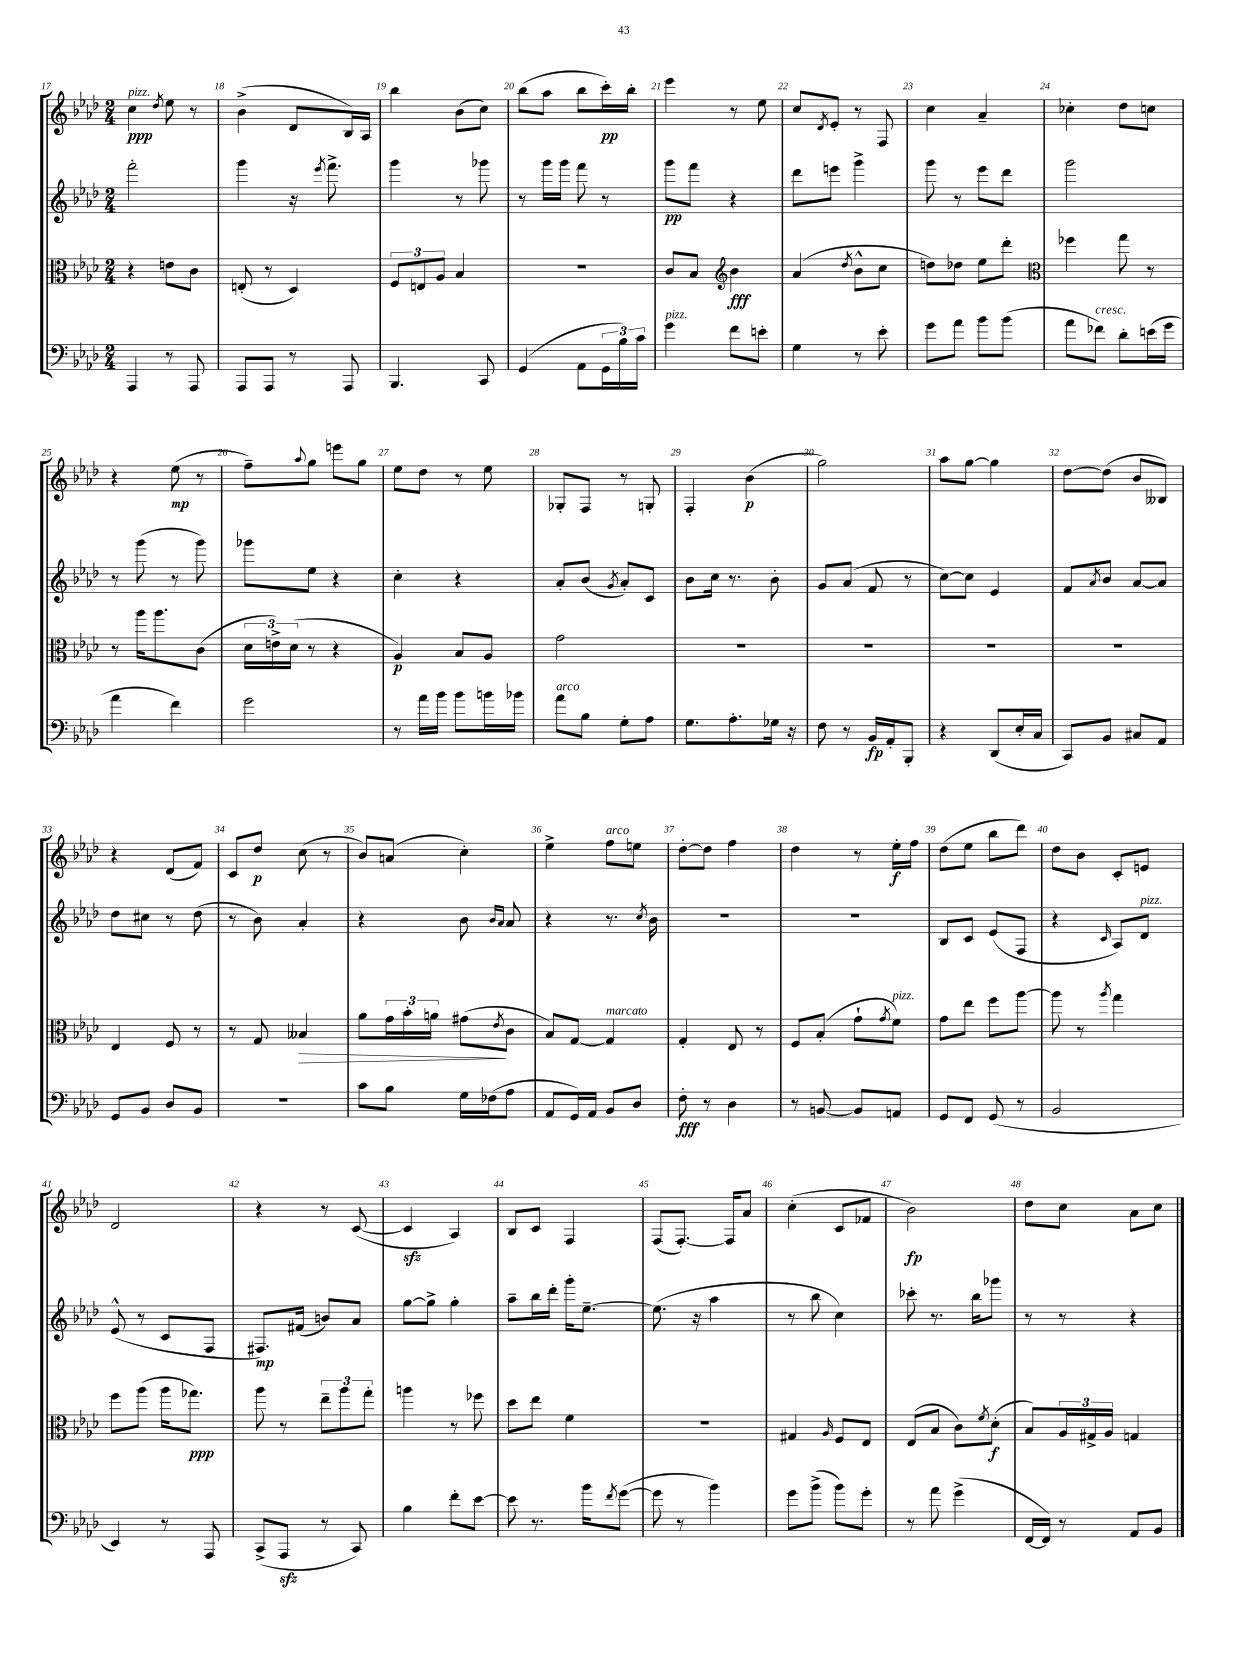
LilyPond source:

<<
\new StaffGroup <<
\new Staff = "s0" {
    \clef treble \key aes \major \numericTimeSignature \time 2/4
    c''4\ppp^\markup { \italic "pizz." } \acciaccatura { des''8 } ees''8 r8 |
    bes'4->( des'8 bes16) aes16 |
    bes''4 bes'8( c''8) |
    bes''8( aes''8 bes''8 c'''16-.\pp) bes''16-. |
    ees'''4 r8 ees''8 |
    c''8 \acciaccatura { des'8 } ees'8-. r8 f8 |
    c''4 aes'4-- |
    ces''4-. des''8 c''8 |
    r4 ees''8\mp( r8 |
    f''8--) \appoggiatura { aes''8 } g''8 e'''8 g''8 |
    ees''8 des''8 r8 ees''8 |
    ges8-. f8 r8 g8-. |
    f4-. bes'4\p( |
    g''2) |
    aes''8 g''8~ g''4 |
    des''8~ des''8( bes'8 beses8) |
    r4 des'8( f'8) |
    c'8 des''8\p c''8( r8 |
    bes'8) a'8( c''4-.) |
    ees''4-> f''8^\markup { \italic "arco" } e''8 |
    des''8~-. des''8 f''4 |
    des''4 r8 ees''16-.\f f''16 |
    des''8( ees''8 bes''8 des'''8) |
    des''8 bes'8 c'8-. e'8 |
    des'2 |
    r4 r8 c'8~( |
    c'4\sfz aes4) |
    bes8 c'8 f4 |
    f8( f8.~-.) f16 aes'8 |
    c''4-.( c'8 fes'8 |
    bes'2\fp) |
    des''8 c''8 aes'8 c''8 \bar "|." |
}
\new Staff = "s1" {
    \clef treble \key aes \major \numericTimeSignature \time 2/4
    f'''2-. |
    g'''4 r16 \acciaccatura { ees'''8 } f'''8.-> |
    g'''4 r8 ges'''8 |
    r8 g'''16 g'''16 f'''8 r8 |
    g'''8\pp f'''8 r4 |
    des'''8 e'''8 g'''4-> |
    g'''8 r8 ees'''8 des'''8 |
    g'''2 |
    r8 g'''8( r8 g'''8) |
    ges'''8 ees''8 r4 |
    c''4-. r4 |
    aes'8-. bes'8( \acciaccatura { g'8 } aes'8-.) c'8 |
    bes'8 c''16 r8. bes'8-. |
    g'8 aes'8( f'8 r8 |
    c''8~) c''8 ees'4 |
    f'8 \acciaccatura { aes'8 } bes'8 aes'8~ aes'8 |
    des''8 cis''8 r8 des''8( |
    r8 bes'8) aes'4-. |
    r4 bes'8 \grace { bes'16 aes'16 } aes'8 |
    r4 r8. \acciaccatura { c''8 } bes'16 |
    R2 |
    R2 |
    bes8 c'8 ees'8( f8 |
    r4 \grace { c'16 } aes8) des'8^\markup { \italic "pizz." } |
    ees'8-^( r8 c'8 f8 |
    fis8.\mp) fis'16( b'8) aes'8 |
    g''8~ g''8-> g''4-. |
    aes''8-- bes''16 des'''16-. g'''16-. ees''8.~-- |
    ees''8.( r16 aes''4 |
    r8 bes''8 c''4) |
    ces'''8-. r8. bes''16 ges'''8 |
    r8 r8 r4 \bar "|." |
}
\new Staff = "s2" {
    \clef alto \key aes \major \numericTimeSignature \time 2/4
    r4 e'8 c'8 |
    e8-.( r8 des4) |
    \tuplet 3/2 { f8 e8 aes8 } bes4 |
    R2 |
    c'8 bes8 \clef treble bes'4\fff |
    aes'4( \acciaccatura { des''8 } bes'8-^ c''8 |
    d''8) des''8 ees''8 des'''8-. |
    \clef alto fes''4 g''8 r8 |
    r8 aes''16 aes''8. c'8( |
    \tuplet 3/2 { des'16 e'16->) des'16( } r8 r4 |
    aes4\p) bes8 aes8 |
    g'2 |
    R2 |
    R2 |
    R2 |
    R2 |
    ees4 f8 r8 |
    r8 g8 beses4\> |
    aes'8 \tuplet 3/2 { g'16 bes'16-. a'16 } gis'8\!( \acciaccatura { ees'8 } c'8 |
    bes8) g8~ g4^\markup { \italic "marcato" } |
    g4-. ees8 r8 |
    f8 bes8-.( g'8-! \acciaccatura { g'8 } f'8^\markup { \italic "pizz." }) |
    g'8 ees''8 f''8 aes''8~ |
    aes''8 r8 \acciaccatura { aes''8 } g''4 |
    f''8 aes''8( aes''16 ges''8.\ppp) |
    aes''8 r8 \tuplet 3/2 { ees''8-- aes''8 g''8-. } |
    a''4 r8 fes''8 |
    des''8 ees''8 f'4 |
    r2 |
    gis4 \grace { aes16 } f8 ees8 |
    ees8( bes8 c'8) \acciaccatura { f'8 } des'8-.\f( |
    bes8) \tuplet 3/2 { aes16 gis16-> aes16 } g4 \bar "|." |
}
\new Staff = "s3" {
    \clef bass \key aes \major \numericTimeSignature \time 2/4
    aes,,4 r8 aes,,8 |
    aes,,8 aes,,8 r8 aes,,8 |
    bes,,4. c,8 |
    g,4( aes,8 \tuplet 3/2 { g,16 bes16) c'16 } |
    g'4^\markup { \italic "pizz." } f'8 e'8-. |
    g4 r8 ees'8-. |
    g'8 aes'8 bes'8 bes'8( |
    aes'8 fes'8^\markup { \italic "cresc." }) des'8-. e'16( g'16 |
    aes'4 f'4) |
    g'2 |
    r8 aes'16 bes'16 bes'8 b'16 bes'16 |
    aes'8^\markup { \italic "arco" } bes8 g8-. aes8 |
    g8. aes8.-. ges16 r16 |
    f8 r8 bes,16\fp aes,16-. bes,,8-. |
    r4 des,8( ees16-. c16 |
    c,8) bes,8 cis8 aes,8 |
    g,8 bes,8 des8 bes,8 |
    R2 |
    c'8 bes8 g16 fes16( aes8 |
    aes,8 g,16) aes,16 bes,8 des8 |
    f8-.\fff r8 des4 |
    r8 b,8~ b,8 a,8 |
    g,8 f,8 g,8( r8 |
    bes,2 |
    ees,4) r8 aes,,8 |
    c,8->( aes,,8\sfz r8 c,8) |
    bes4 f'8-. ees'8~ |
    ees'8 r8. bes'16 \acciaccatura { f'8 } g'8~( |
    g'8 r8 bes'4) |
    g'8 bes'8->( bes'8) g'8-. |
    r8 aes'8 g'4->( |
    f,16~ f,16) r8 aes,8 bes,8 \bar "|." |
}
>>
>>
\layout { \context { \Score currentBarNumber = #17 \override BarNumber.break-visibility = ##(#f #t #t) barNumberVisibility = #all-bar-numbers-visible } }
